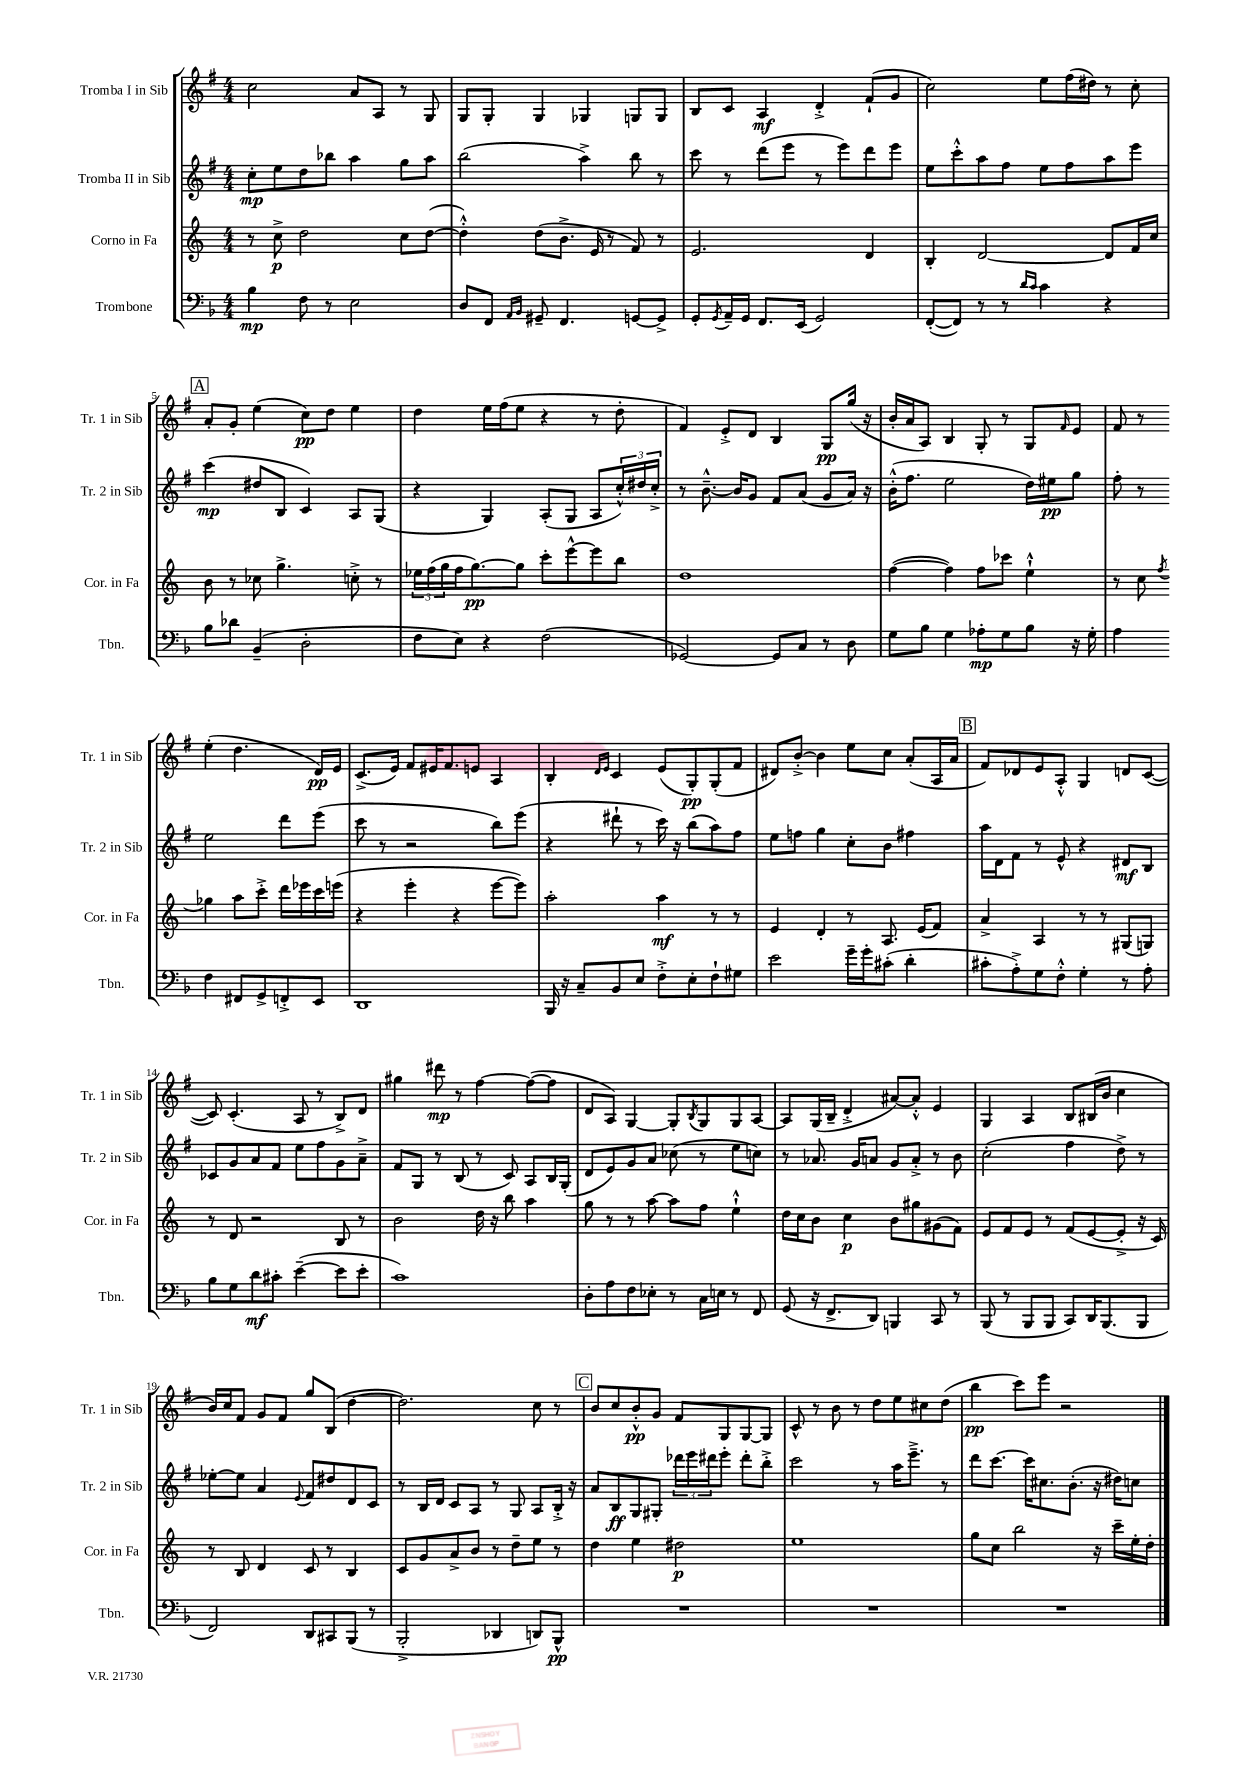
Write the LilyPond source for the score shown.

<<
\new StaffGroup <<
\new Staff = "s0" \with { instrumentName = "Tromba I in Sib" shortInstrumentName = "Tr. 1 in Sib" } {
    \clef treble \key g \major \numericTimeSignature \time 4/4
    c''2 a'8 a8 r8 g8 |
    g8 g8-. g4 ges4 g8 g8 |
    b8 c'8 a4\mf d'4-.-> fis'8-!( g'8 |
    c''2) e''8 fis''16( dis''16) r8 c''8-. |
    \mark \markup { \box "A" } a'8-. g'8-. e''4( c''8\pp) d''8 e''4 |
    d''4 e''16 fis''16( e''8 r4 r8 d''8-. |
    fis'4) e'8-.-> d'8 b4 g8\pp g''16( r16 |
    b'16-. a'16 a8) b4 g8-. r8 g8 \grace { fis'16 } e'8 |
    fis'8 r8 e''4-.( d''4. d'16\pp) e'16 |
    c'8.->( e'16) fis'8 eis'16 fis'8. e'8 a4 |
    b4-. \grace { d'16 e'16 } c'4 e'8( g8-.\pp) g8-.( fis'8 |
    dis'8) b'8~-.-> b'4 e''8 c''8 a'8-.( a16 a'16 |
    \mark \markup { \box "B" } fis'8) des'8 e'8 a8-.-^ g4 d'8 c'8~( |
    c'8) c'4.-.( a8 r8 b8->) d'8 |
    gis''4 dis'''8\mp r8 fis''4~ fis''8~( fis''8 |
    d'8 a8) g4~ g8-. \acciaccatura { b8 } g8 g8 a8~ |
    a8 g16( b16-- d'4-.-> ais'8~) ais'8-.-^ e'4 |
    g4 a4 b8 bis16( b'16 c''4 |
    b'16) c''16 fis'8 g'8 fis'8 g''8 b8( d''4~ |
    d''2.) c''8 r8 |
    \mark \markup { \box "C" } b'8 c''8 b'8-.-^\pp g'8 fis'8 g8 g8~ g8 |
    c'8-^ r8 b'8 r8 d''8 e''8 cis''8 d''8( |
    b''4\pp c'''8) e'''8 r2 \bar "|." |
}
\new Staff = "s1" \with { instrumentName = "Tromba II in Sib" shortInstrumentName = "Tr. 2 in Sib" } {
    \clef treble \key g \major \numericTimeSignature \time 4/4
    c''8-.\mp e''8 d''8 bes''8 a''4 g''8 a''8 |
    b''2( a''4->) b''8 r8 |
    c'''8 r8 d'''8( e'''8 r8 e'''8) d'''8 e'''8 |
    e''8 c'''8-.-^ a''8 fis''8 e''8 fis''8 a''8 e'''8 |
    \mark \markup { \box "A" } c'''4\mp( dis''8 b8 c'4) a8 g8( |
    r4 g4) a8-.( g8 a8 \tuplet 3/2 { c''16-.-^) dis''16 c''16-.-> } |
    r8 b'8.~---^ b'16 g'8 fis'8 a'8( g'8 a'16) r16 |
    b'16-.-^( fis''8. e''2 d''16) eis''16\pp g''8 |
    fis''8-. r8 e''2 d'''8 e'''8( |
    c'''8 r8 r2 b''8) e'''8( |
    r4 dis'''8-! r8 c'''16) r16 b''8( a''8) fis''8 |
    e''8 f''8 g''4 c''8-. b'8 fis''4 |
    \mark \markup { \box "B" } a''16 d'16 fis'8 r8 e'8-^ r4 dis'8\mf b8 |
    ces'8 g'8 a'8 fis'8 e''8 fis''8 g'8 a'8---> |
    fis'8 g8 r8 b8( r8 c'8) a8 b16 g16-.( |
    d'8 e'8) g'8 a'8 ces''8( r8 e''8 c''8) |
    r8 aes'8. g'16 a'8 g'8 a'8-.-> r8 b'8 |
    c''2-.( fis''4 d''8->) r8 |
    ees''8~-. ees''8 a'4 \appoggiatura { e'8 } fis'8 dis''8 d'8 c'8 |
    r8 b16 d'16 c'8 a8 r8 g8 a8 b16-.-> r16 |
    \mark \markup { \box "C" } a'8 b8\ff g8 gis8-. \tuplet 3/2 { des'''16 e'''16 dis'''16 } e'''8-. dis'''8-. b''8-.-> |
    c'''2 r8 a''16 e'''8.---> r8 |
    d'''8 c'''8.~ c'''16 cis''8. b'8.-.( r16 dis''16) c''8 \bar "|." |
}
\new Staff = "s2" \with { instrumentName = "Corno in Fa" shortInstrumentName = "Cor. in Fa" } {
    \clef treble \key c \major \numericTimeSignature \time 4/4
    r8 c''8->\p d''2 c''8 d''8~( |
    d''4-.-^) d''8( b'8.-> e'16 r8 f'8) r8 |
    e'2. d'4 |
    b4-. d'2~ d'8 f'16 c''16 |
    \mark \markup { \box "A" } b'8 r8 ces''8 g''4.-> c''8-.-> r8 |
    \tuplet 3/2 { ees''16 f''16( g''16 } f''16 g''8.~\pp) g''8 c'''8-. e'''8~-^ e'''8 b''8 |
    d''1 |
    f''4~( f''4) f''8 ces'''8 e''4-!-^ |
    r8 c''8 \acciaccatura { f''8 } ges''4 a''8 c'''8-.-> d'''16 ees'''16 c'''16 e'''16( |
    r4 e'''4-. r4 e'''8~ e'''8) |
    a''2-. a''4\mf r8 r8 |
    e'4 d'4-. r8 a8. e'16( f'8) |
    \mark \markup { \box "B" } a'4-> a4 r8 r8 gis8( g8) |
    r8 d'8 r2 b8 r8 |
    b'2 d''16 r16 b''8 a''4 |
    g''8 r8 r8 a''8~ a''8 f''8 e''4-!-^ |
    d''16 c''16 b'8 c''4\p b'8 gis''8 gis'8( f'8) |
    e'8 f'8 e'8 r8 f'8( e'8~ e'8-.-> r16 c'16) |
    r8 b8 d'4 c'8 r8 b4 |
    c'8 g'8 a'8-> b'8 r8 d''8-- e''8 r8 |
    \mark \markup { \box "C" } d''4 e''4 dis''2\p |
    e''1 |
    g''8 c''8 b''2 r16 c'''16-- e''16-. d''16-. \bar "|." |
}
\new Staff = "s3" \with { instrumentName = "Trombone" shortInstrumentName = "Tbn." } {
    \clef bass \key f \major \numericTimeSignature \time 4/4
    bes4\mp f8 r8 e2 |
    d8 f,8 \grace { a,16 bes,16 } gis,8-- f,4. g,8~ g,8-> |
    g,8-. \acciaccatura { g,8 } a,16-- g,16 f,8. e,16( g,2) |
    f,8~-.( f,8) r8 r8 \grace { d'16 c'16 } c'4 r4 |
    \mark \markup { \box "A" } bes8 des'8 bes,4--( d2-. |
    f8 e8) r4 f2( |
    ges,2~) ges,8 c8 r8 d8 |
    g8 bes8 g4 aes8-.\mp g8 bes8 r16 g16-. |
    a4 f4 fis,8 g,8-> f,8-.-> e,8 |
    d,1 |
    bes,,16 r16 c8-- bes,8 e8 f8-.-> e8-. f8-! gis8 |
    e'2 g'16-- g'16-. cis'8-.( d'4-. |
    \mark \markup { \box "B" } cis'8-. a8-.->) g8 f8-.-^ g4-. r8 a8-. |
    bes8 g8 d'8\mf cis'8-. e'4~--( e'8 e'8-. |
    c'1) |
    d8-. a8 f8 ees8-. r8 c16 e16 r8 f,8 |
    g,8( r16 f,8.-> d,8) b,,4 c,8 r8 |
    bes,,8( r8 bes,,8 bes,,8 c,8) d,16 bes,,8.( bes,,8 |
    f,2) d,8 cis,8 bes,,8( r8 |
    bes,,2-.-> des,4 d,8) bes,,8-^\pp |
    \mark \markup { \box "C" } R1 |
    R1 |
    R1 \bar "|." |
}
>>
>>
